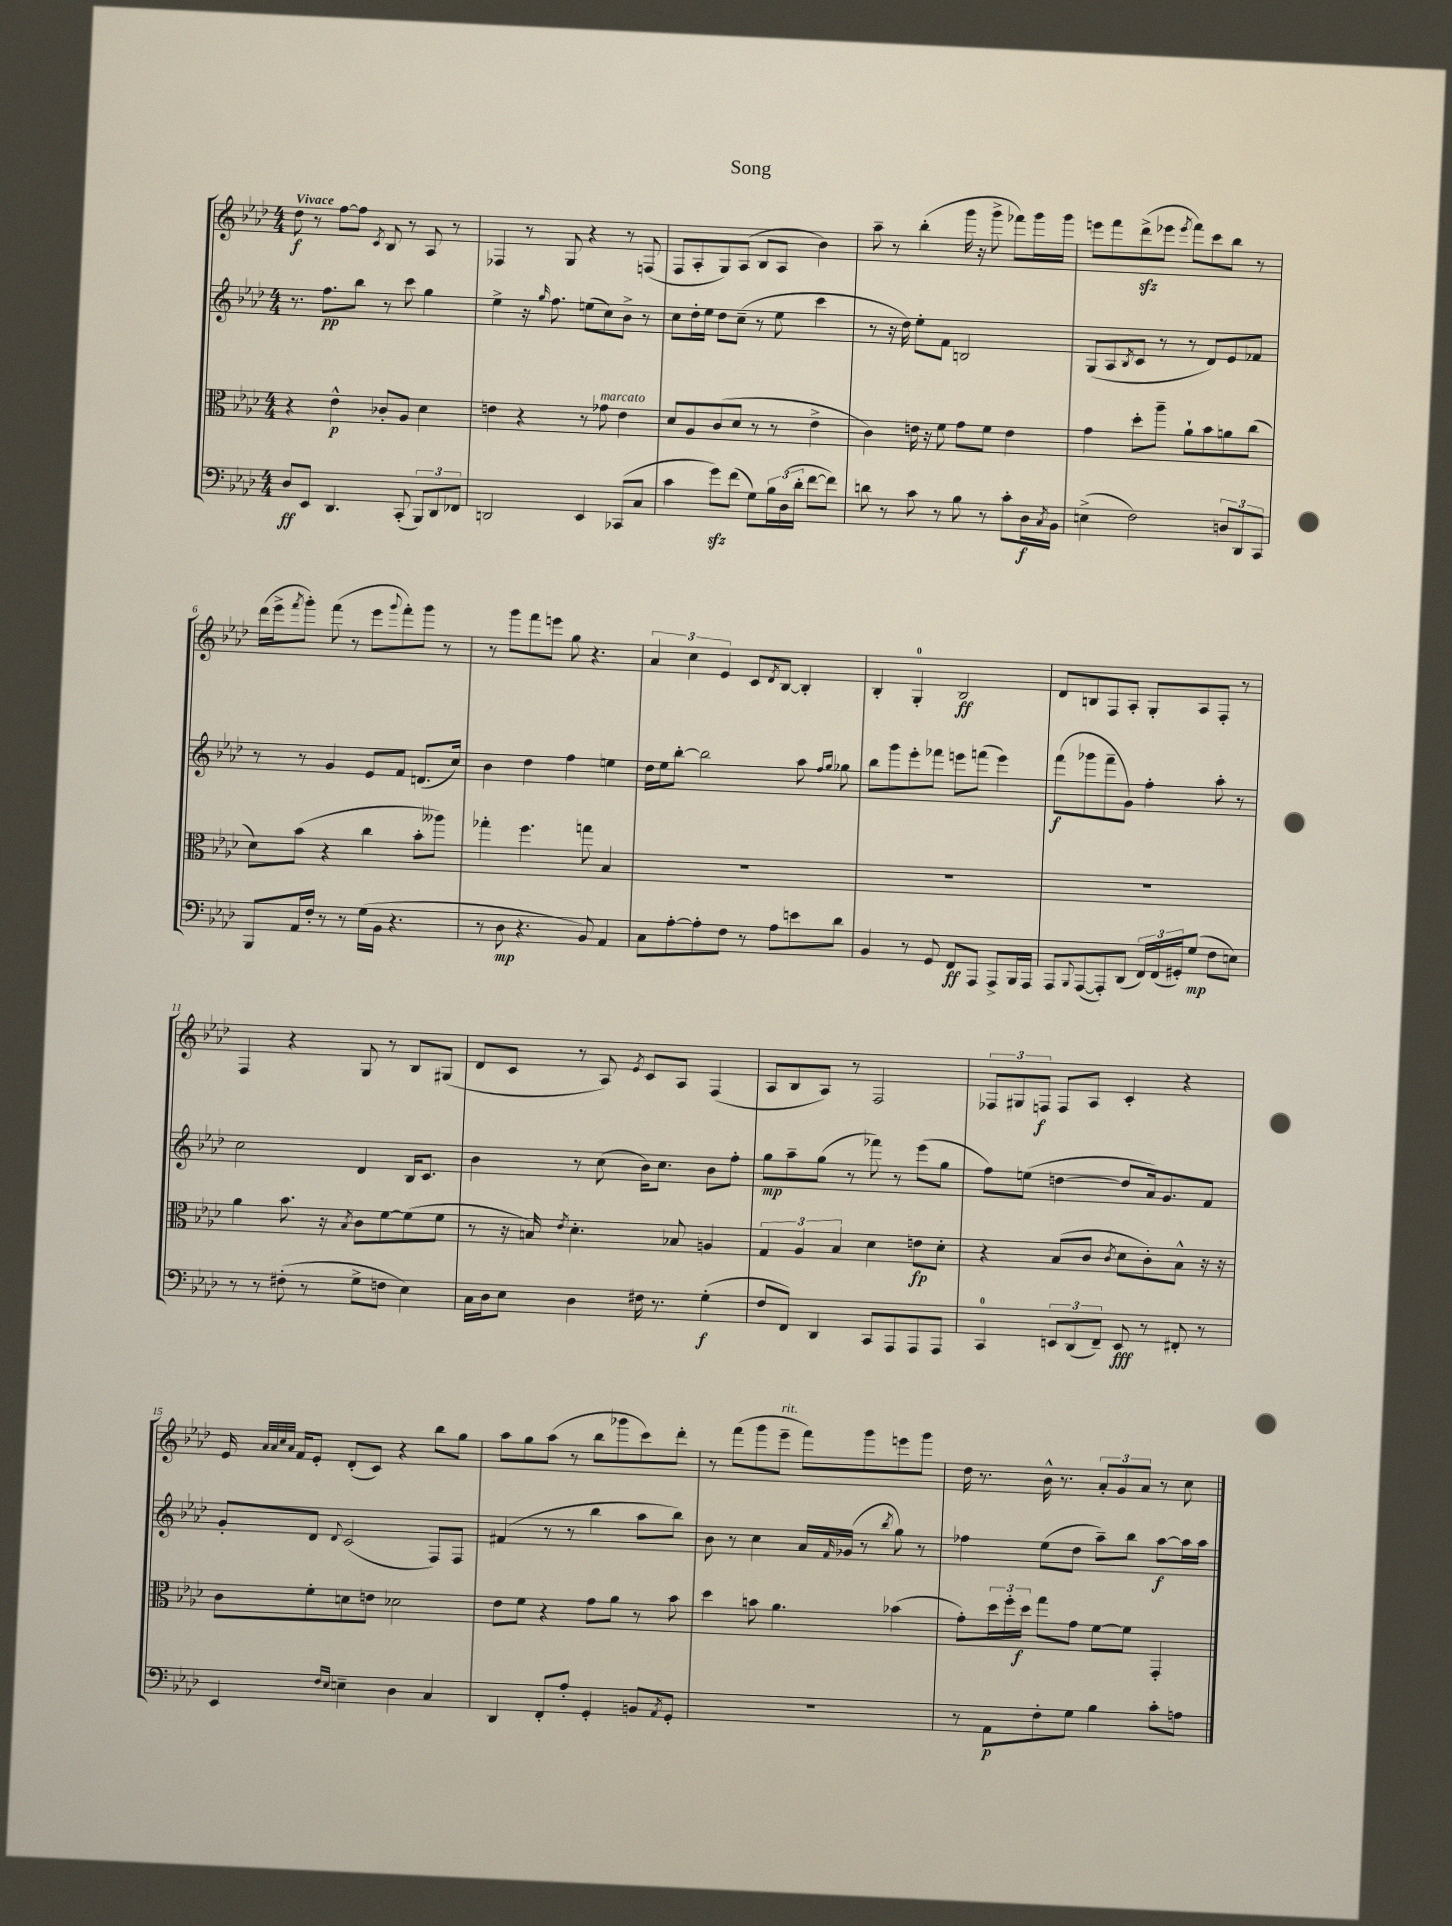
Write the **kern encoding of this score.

**kern	**kern	**kern	**kern
*staff4	*staff3	*staff2	*staff1
*clefF4	*clefC3	*clefG2	*clefG2
*k[b-e-a-d-]	*k[b-e-a-d-]	*k[b-e-a-d-]	*k[b-e-a-d-]
*M4/4	*M4/4	*M4/4	*M4/4
8D-/L	4r	8.r	8dd-\
8EE-/J	.	.	8r
.	.	8.ff\L	.
4.DD-/	4e-^^\	.	[8ff\L
.	.	8bb-\J	8ff\]J
.	.	.	8qc/
.	8c-'/L	8r	8B-/
(8CC'/	8A-/J	8ccc\	8r
12BBB-/L)	4d-\	4gg\	8A-/
12DD-/	.	.	.
.	.	.	8r
12FF-/J	.	.	.
=	=	=	=
2DD/	4e\	4ee-^\	4F-/
.	4r	16r	8r
.	.	16qqgg/	.
.	.	8.ff\	.
.	.	.	8G/
4EE-/	8r	(8ee\L	4r
.	8g-\	8cc\)	.
(8CC-/L	4e\	8b-^\J	8r
8C/J	.	8r	(8F/
=	=	=	=
4c\	8d-/L	8cc\L	8F/L
.	8A-/	16dd-'\L	8A-'/
.	.	16ee-\JJ	.
8g\L)	(8c/	8dd-\L	8G/)
(8f\J	8d-/J	(8cc~\J	(8A-/J
8G\L)	8r	8r	8B-/L
24B-\L	8r	8ee-\	8A-/J
(24D-\	.	.	.
24d-'\JJ	.	.	.
[8f\L	4e-^\	4ccc\	4b-\)
8f\]J)	.	.	.
=	=	=	=
8d\	4c\)	8r	8aa-~\
8r	.	16r	8r
.	.	16dd-\)	.
8c\	16e\	8ee-'\L	(4bb-'\
.	16r	.	.
8r	8f\	8f\J	.
8B-\	8g\L	2B/	16ggg\
.	.	.	16r
8r	8f\J	.	8ggg^\
8c'\L	4e\	.	8fff-\L)
16D-\L	.	.	16ggg\L
8qC/	.	.	.
16BB-\JJ	.	.	16ggg\JJ
=	=	=	=
(4E^\	4g\	(8G/L	8eee\L
.	.	8A-/	8fff\
.	.	8qB-/	.
2F\)	8dd-'\L	8c/J	(8ddd-^\
.	8aa-~\J	8r	8eee-\J
.	.	.	8qeee-/
.	8a-`\L	8r	8fff\L)
.	8b-\	8d-/L)	8ccc\
12D/L	8a\	8e-/	8bb-\J
12DD-/	.	.	.
.	(8cc\J	8f-/J	8r
12CC/J	.	.	.
=	=	=	=
8BBB-/L	8d-\L)	8r	(16ddd-\LL
.	.	.	16eee-^\J
.	.	.	8qfff/
16AA-/L	(8b-\J	8r	8ggg'\J)
16F'/JJ	.	.	.
8r	4r	4g/	(8fff\
8r	.	.	8r
(16G\LL	4cc\	8e-/L	8eee-\L
16BB-\JJ	.	.	.
.	.	.	8qqggg/
4.r	.	8f/J	8fff'\)
.	8b-'\L	(8.d/L	8ggg\J
.	8aa--\J)	.	8r
.	.	16cc/Jk)	.
=	=	=	=
8r	4gg-'\	4b-\	8r
8D-\	.	.	8ggg\L
4.r	4.ff\	4dd-\	8fff\
.	.	.	8eee\J
.	.	4ff\	8gg\
8BB-/)	8gg\	.	4.r
4AA-/	4B-/	4ee\	.
=	=	=	=
8C\L	1r	16dd-\LL	6a-/
.	.	16ee-\J	.
[8A-'\	.	[8bb-'\J	.
.	.	.	6cc\
8A-'\]	.	2bb-\]	.
.	.	.	6e-/
8F\J	.	.	.
8r	.	.	8c/L
.	.	.	8qd-/
8A-\L	.	.	[8B-/J
8e\	.	8aa-\	4B-'/]
.	.	16qqff/LL	.
.	.	16qqgg/JJ	.
8d-\J	.	8gg-\	.
=	=	=	=
4BB-/	1r	8bb-\L	4B-'/
.	.	8ggg\	.
8r	.	8eee-'\	4G'/
8GG/	.	8fff-\J	.
8FF/L	.	8eee\L	2B-/
8AAA-/J	.	(8fff\J	.
8AAA-^/L	.	4eee\)	.
16BBB-/L	.	.	.
16AAA-/JJ	.	.	.
=	=	=	=
8AAA-/L	1r	(8fff\L	8d-/L
8qqBBB-/	.	.	.
([8AAA-/	.	8ggg-\	8B/
8AAA-'/])	.	8fff~\	8F/
(8DD-/J	.	8g\J)	8A-'/J
24FF/LL)	.	4ff'\	8G'/L
(24FF/	.	.	.
24GG#'/J)	.	.	.
(8G/J	.	.	8A-/
8F\L	.	8aa-'\	8F'/J
8E\J)	.	8r	8r
=	=	=	=
8r	4a-\	2cc\	4F/
8r	.	.	.
(8F#'\	8.b-\	.	4r
8r	.	.	.
.	16r	.	.
.	8qB-/	.	.
8G^\L	8c\L	4d-/	8G/
8F\J	[8f\	.	8r
4E-\)	(8f\]	16B-/LK	8B-/L
.	.	8.c/J	.
.	8f\J	.	(8G#/J
=	=	=	=
16C\LL	8r	4b-\	8d-/L
16D-\J	.	.	.
8E-\J	16r	.	8c/J
.	16B/)	.	.
.	8qe-/	.	.
4D-\	4.d-'\	8r	8r
.	.	(8cc\	8A-/)
.	.	.	8qe-/
16F#\	.	16b-\LK)	8c/L
8.r	.	8.cc\J	.
.	8B-/	.	8A-/J
(4G'\	4A/	8b-\L	(4F/
.	.	8ff'\J	.
=	=	=	=
8F/L	6G/	8gg\L	8A-/L
8FF/J)	.	8aa-~\	8B-/
.	6A-/	.	.
4DD-/	.	(8gg\J	8A-/J)
.	6B-/	.	.
.	.	8r	8r
8CC/L	4d-\	8fff-\)	2F/
8AAA-/	.	8r	.
8AAA-/	8e\L	(8eee-\L	.
8AAA-/J	8d-'\J	8gg\J	.
=	=	=	=
4CC/	4r	8ff\L)	12F-/L
.	.	.	12G#/
.	.	(8ee\J	.
.	.	.	12F/J
12EE/L	(8B-/L	[4dd\	8F/L
(12DD-/	.	.	.
.	8c/J	.	8A-/J
12FF~/J)	.	.	.
.	8qc/	.	.
8EE/	8d-\L	8dd/]L	4c'/
8r	8c'\)	16a-/k)	.
.	.	8.g/	.
8FF#'/	8B-^^\J	.	4r
8r	16r	8f/J	.
.	16r	.	.
=	=	=	=
4EE-/	8c\L	8g'/L	16e-/
.	.	.	32qqa-/LLL
.	.	.	32qqa-/
.	.	.	32qqcc/
.	.	.	32qqa-/JJJ
.	.	.	16f/LK
.	8f'\	8d-/J	8e-'/J
16qqF/LL	.	.	.
16qqE-/JJ	.	8qqd-/	.
4E~\	8d\	(2c/	(8d-'/L
.	8e\J	.	8c/J)
4D-\	2d-\	.	4r
4C/	.	8F/L)	8bb-\L
.	.	8F/J	8gg\J
=	=	=	=
4DD-/	8e-\L	(4f#/	8aa-\L
.	8f\J	.	8gg\
8FF'/L	4r	8r	(8aa-\J
8A-'/J	.	8r	8r
4GG'/	8g\L	4bb-\	8bb-\L
.	8a-\J	.	8ggg-\
8BB/L	8r	8aa-\L	8ccc\)
8qAA-/	.	.	.
8GG'/J	8b-\	8bb-\J)	8ddd-'\J
=	=	=	=
1r	4dd-\	8b-\	8r
.	.	8r	(8fff\L
.	8b\	4cc\	8ggg\
.	4.a-\	.	8eee-~\J
.	.	16a-/LL	8fff\L)
.	.	16qqf/	.
.	.	(16g-/JJ	.
.	.	8r	8ggg\
.	.	8qbb-/	.
.	(4b-\	8gg\)	8eee\
.	.	8r	8ggg\J
=	=	=	=
8r	8g'\L)	4ff-\	16dd-\
.	.	.	8.r
8AA-\L	24dd-\L	.	.
.	24ff'\	.	.
.	24dd-\JJ	.	.
8F'\	8gg\L	(8ee-\L	16b-^^\
.	.	.	8.r
8G\J	8g\J	8dd-\J	.
4B-\	[8f\L	8aa-~\L)	12a-'/L
.	.	.	12g/
.	8f\]J	8bb-\J	.
.	.	.	12a-/J
8c'\L	4GG'/	[8aa-\L	8r
8A\J	.	16aa-\]L	8cc\
.	.	16aa-\JJ	.
==	==	==	==
*-	*-	*-	*-
